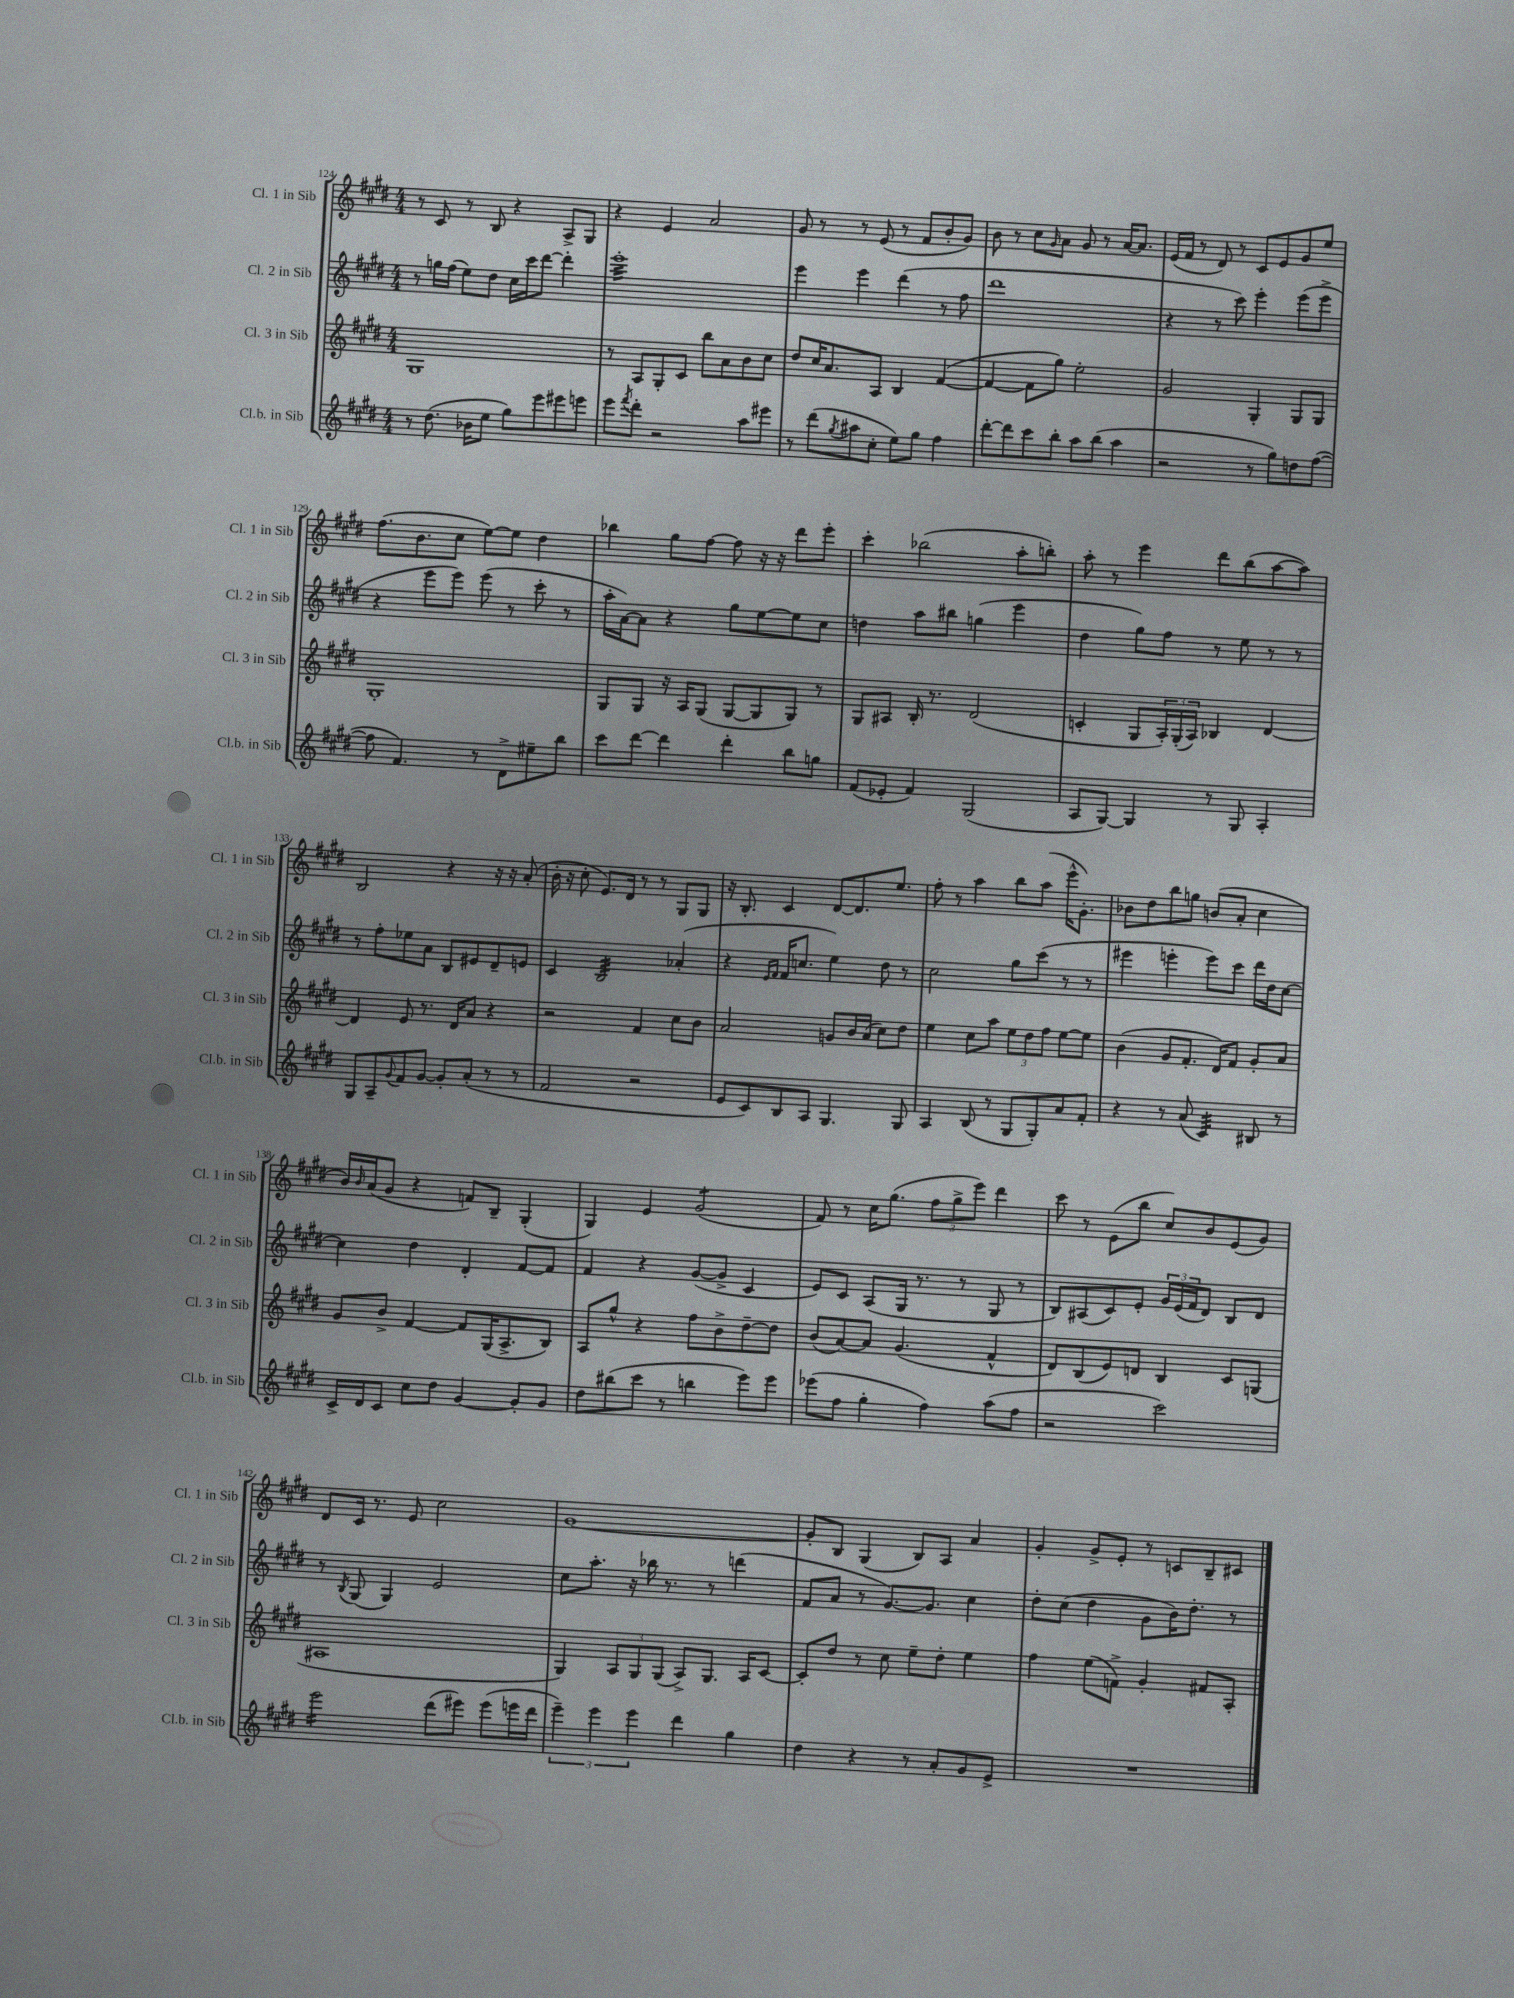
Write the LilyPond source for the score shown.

<<
\new StaffGroup <<
\new Staff = "s0" \with { instrumentName = "Cl. 1 in Sib" shortInstrumentName = "Cl. 1 in Sib" } {
    \clef treble \key e \major \numericTimeSignature \time 4/4
    r8 cis'8 r8 b8 r4 a8-> gis8 |
    r4 e'4 a'2 |
    gis'8 r8 r8 e'8( r8 fis'8 b'8-. gis'8) |
    b'8 r8 cis''8 \grace { gis'16 } a'8 gis'8 r8 a'16~ a'8. |
    e'16( fis'16 r8 dis'8) r8 cis'8 e'8 gis'8 e''8 |
    fis''8.( b'8. cis''8 e''8~) e''8 dis''4 |
    bes''4 gis''8 fis''8~ fis''8 r16 r16 dis'''8 e'''8-. |
    cis'''4-. bes''2( a''8-. b''8-.) |
    a''8-. r8 e'''4 dis'''8 b''8( a''8~ a''8) |
    b2 r4 r16 r16 a'8-.( |
    b'16-. r16 cis''8-. e'8.) dis'16 r8 r8 gis8 gis8 |
    r16 b8.-. cis'4 dis'8~ dis'8. e''8. |
    fis''8-. r8 a''4 b''8 a''8( e'''16-^ gis'8.-.) |
    bes'8 dis''8 b''8 g''8 b'8( a'8-. cis''4 |
    b'16) \grace { b'16 } a'16( gis'8 r4 f'8) b8-- gis4-.( |
    gis4) e'4 gis'2:8( |
    fis'8) r8 cis''16 gis''8.( \tuplet 3/2 { fis''8 gis''8-> e'''8) } dis'''4 |
    cis'''8 r8 e'8( b''8 cis''8) b'8 e'8( gis'8) |
    dis'8 cis'16 r8. e'8 cis''2 |
    gis'1~ |
    gis'8-. b8 gis4( b8) a8 a'4 |
    gis'4-. gis'8-> e'8-. r8 c'8 b8-- cis'8 \bar "|." |
}
\new Staff = "s1" \with { instrumentName = "Cl. 2 in Sib" shortInstrumentName = "Cl. 2 in Sib" } {
    \clef treble \key e \major \numericTimeSignature \time 4/4
    r8 g''16 fis''16( e''8) dis''8 cis''16 cis'''16 dis'''8~ dis'''4-. |
    e'''1:32-. |
    e'''4 e'''4 dis'''4( r8 fis''8 |
    dis'''1 |
    r4 r8 cis'''8) e'''4-. e'''8( e'''8-> |
    r4 e'''8 e'''8) e'''8( r8 cis'''8-. r8 |
    a''16-. a'16~) a'8 r4 gis''8 e''8~ e''8 cis''8 |
    d''4 a''8 bis''8 g''4( e'''4 |
    dis''4 gis''8) fis''8 r8 e''8 r8 r8 |
    r8 fis''8-. ees''8 a'8 b8 eis'8 dis'8-- e'8 |
    cis'4 b2:32 aes'4-.( |
    r4 \grace { e'16 fis'16 } fis'16 c''8. e''4) dis''8 r8 |
    cis''2 gis''8 cis'''8( r8 r8 |
    eis'''4 e'''4-. e'''8) cis'''8 dis'''16 dis''16 cis''8~ |
    cis''4 dis''4 dis'4-. fis'8~ fis'8 |
    fis'4 r4 gis'8~( gis'8-> cis'4 |
    e'8) cis'8 a8( gis16 r8. r8 gis8 r8 |
    b8) ais8( cis'8) e'8-. \tuplet 3/2 { gis'16 e'16( fis'16 } dis'8) b8 dis'8 |
    r8 \acciaccatura { b8 } gis8( gis4) e'2 |
    cis''8 a''8.-. r16 bes''16 r8. r8 d'''4( |
    fis'8 a'8 r8 gis'8.~) gis'8. cis''4 |
    dis''8-. cis''8( dis''4 gis'8 b'16) dis''8.-. r8 \bar "|." |
}
\new Staff = "s2" \with { instrumentName = "Cl. 3 in Sib" shortInstrumentName = "Cl. 3 in Sib" } {
    \clef treble \key e \major \numericTimeSignature \time 4/4
    gis1 |
    r8 a8 gis8-. cis'8 b''8 a'8 b'8 cis''8 |
    dis''8 cis''16 a'8. a8 b4 fis'4~( |
    fis'4~ fis'8 gis''8) e''2-. |
    gis'2 gis4-. gis8 gis8 |
    gis1-. |
    gis8 gis8 r16 a16 gis8( gis8~ gis8 gis8) r8 |
    gis8 ais8 b16-. r8. dis'2( |
    c'4-. gis8 \tuplet 3/2 { a16-.) gis16-.( a16) } bes4 dis'4~ |
    dis'4 e'8 r8. dis'16 a'8 r4 |
    r2 fis'4 cis''8 b'8 |
    a'2 g'8 b'16 a'16( cis''8) dis''8 |
    e''4 cis''8 a''8 \tuplet 3/2 { e''8 dis''8 fis''8 } e''8~ e''8 |
    b'4( gis'8 fis'8.-. dis'16) fis'8 gis'8-. a'8 |
    gis'8 b'8-> fis'4~ fis'8 gis16( a8.-> b8) |
    a8 gis''8-^ r4 fis''8 b'8-> dis''8~-- dis''8 |
    b'8( a'8~) a'8 gis'4.( fis'4-^ |
    dis'8) b8( e'8) d'8 b4 cis'8 g8( |
    ais1 |
    gis4) \tuplet 3/2 { a8 gis8 gis8( } a8->) gis8. a16 cis'8~ |
    cis'8-. dis''8 r8 cis''8 e''8-- dis''8-. e''4 |
    fis''4 e''8( f'8->) gis'4-. fis'8 a8-. \bar "|." |
}
\new Staff = "s3" \with { instrumentName = "Cl.b. in Sib" shortInstrumentName = "Cl.b. in Sib" } {
    \clef treble \key e \major \numericTimeSignature \time 4/4
    r8 dis''8.( bes'16 e''8 gis''8) e'''8 eis'''8 e'''8 |
    e'''8 \acciaccatura { fis'''8 } dis'''8-. r2 a''8 eis'''8 |
    r8 dis'''8( \acciaccatura { gis''8 } ais''8 cis''8-. e''8) gis''8 fis''4 |
    dis'''8~-. dis'''8 cis'''8 b''8-. a''8 b''8( a''4 |
    r2 r8 gis''8) d''8 fis''8~( |
    fis''8 fis'4.) r8 dis'8-> eis''8-- b''8 |
    cis'''8 dis'''8~ dis'''4 dis'''4-. b''8 g''8 |
    fis'8( ees'8-. fis'4) gis2( |
    a8 gis8~) gis4 r8 gis8 a4-. |
    gis8 a8-- \appoggiatura { gis'8 } fis'8 gis'8~ gis'8-. a'8-.( r8 r8 |
    fis'2 r2 |
    e'8 cis'8) b8 a8 gis4. gis8 |
    a4 b8( r8 gis8 gis8-.) a'8 fis'8-. |
    r4 r8 a'8( cis'4:32) bis8 r8 |
    cis'16-> dis'16 cis'8 cis''8 dis''8 gis'4~ gis'8-. gis'8 |
    dis''8 bis''8( cis'''8 r8 b''4 e'''8) e'''8 |
    ees'''8( fis''8 gis''4-. fis''4) a''8( fis''8 |
    r2 cis'''2) |
    e'''2:16 dis'''8( eis'''8) eis'''8( e'''16 dis'''16 |
    \tuplet 3/2 { e'''4--) e'''4 e'''4 } dis'''4 gis''4 |
    dis''4 r4 r8 a'8-. gis'8 e'8-> |
    R1 \bar "|." |
}
>>
>>
\layout { \context { \Score currentBarNumber = #124 } }
